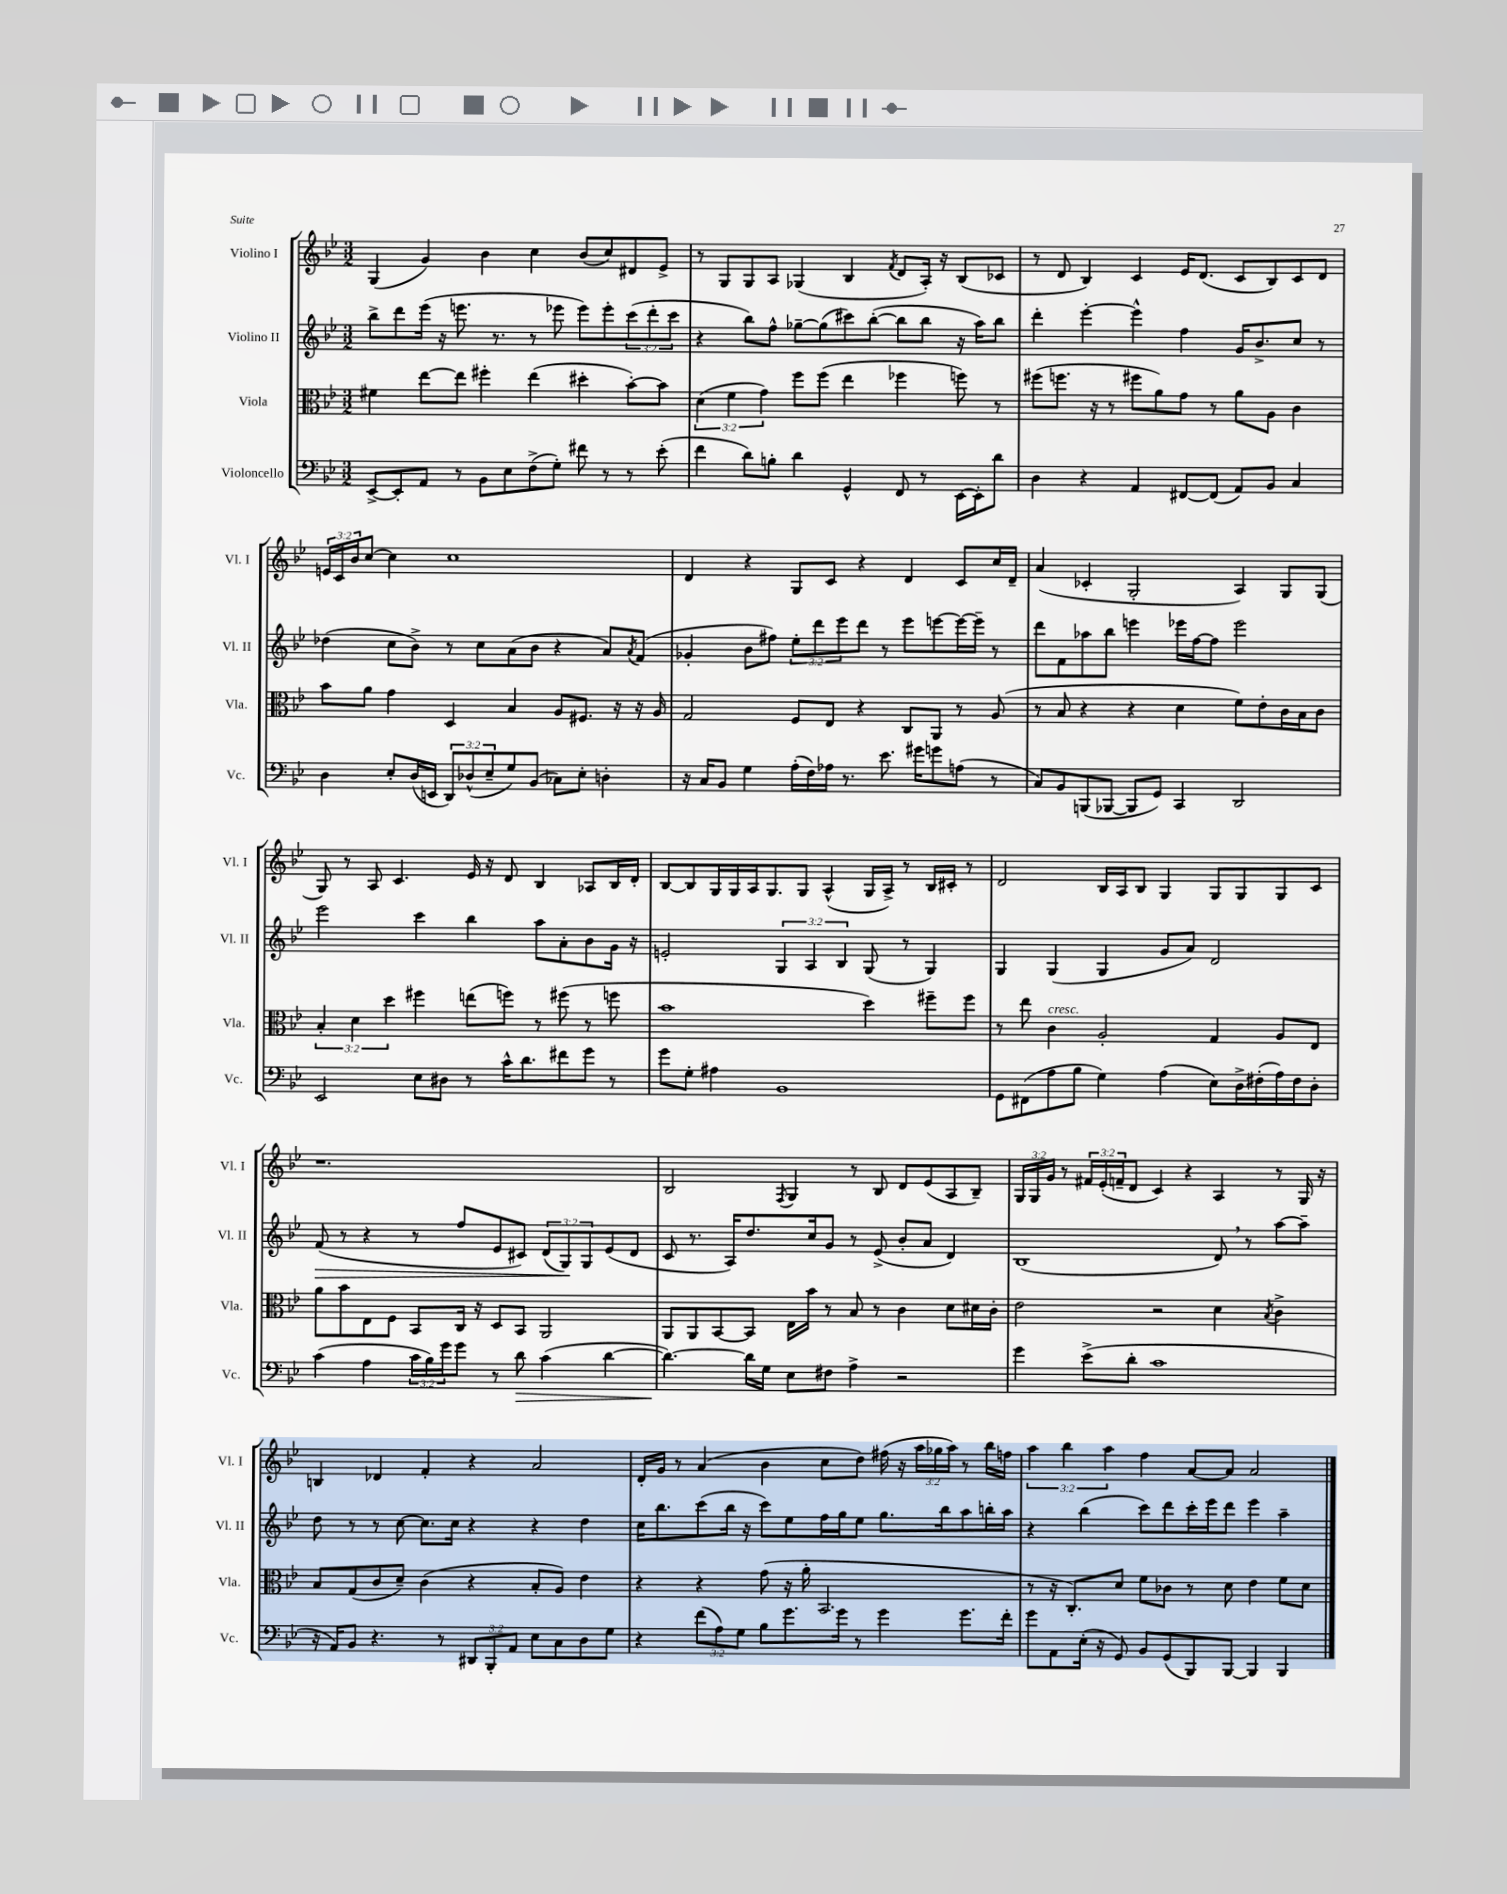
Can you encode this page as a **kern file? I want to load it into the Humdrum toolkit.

**kern	**kern	**kern	**kern
*staff4	*staff3	*staff2	*staff1
*clefF4	*clefC3	*clefG2	*clefG2
*k[b-e-]	*k[b-e-]	*k[b-e-]	*k[b-e-]
*M3/2	*M3/2	*M3/2	*M3/2
[8EE-^/L	4f#\	8bb-^\L	(4G/
8EE-'/]	.	8ddd\	.
8AA/J	[8ee-\L	(16eee-\Jk	4g/)
.	.	16r	.
8r	8ee-\]J	8.eee\	.
8BB-\L	4ff#'\	.	4b-\
.	.	8.r	.
8E-\	.	.	.
(8F^\	(4ee-\	8r	4cc\
8G'\J)	.	8eee-\	.
8f#\	4dd#'\	8eee-\L)	(8b-/L
8r	.	8eee-'\	8cc/)
8r	[8b-'\L)	(12ccc\	8d#/
.	.	12ddd'\	.
(8e-'\	8b-\]J	.	8e-^/J
.	.	12ccc\J	.
=	=	=	=
4f\	(6d\	4r	8r
.	.	.	8G/L
.	6f\	.	.
8d\L)	.	8bb-\L)	8G/
.	6g\)	.	.
8B'\J	.	8ff^^\J	8A/J
4d\	8ff\L	[8gg-~\L	(4G-/
.	(8ff\J	(8gg-\]	.
4GG^^/	4ee-\	8ccc#\)	4B-/
.	.	([8bb-'\J	.
.	.	.	8qf/
8FF/	4ff-\	8bb-\]L	8d/L
8r	.	8bb-\J	16A'/Jk)
.	.	.	16r
[16EE-\LL	8ff\)	16r	(8B-/L
16EE-'\]J	.	16aa\LK)	.
8d\J	8r	8bb-\J	8c-/J
=	=	=	=
4D\	(8ff#\L	4ddd'\	8r
.	8.ff\J	.	8d/
4r	.	[4eee-'\	4B-/)
.	16r	.	.
.	8r	.	.
4AA/	8ff#\L	4eee-^^\]	4c/
.	8a\)	.	.
[8FF#/L	8g\J	4ff\	16e-/LK
.	.	.	(8.d/J
(8FF#/]J	8r	.	.
8AA/L)	8a\L	16g/LK	8c/L
.	.	8.b-^/	.
8BB-/J	8A\J	.	8B-/)
4C/	4c\	8cc/J	8c/
.	.	8r	8d/J
=	=	=	=
4D\	8b-\L	(4dd-\	24e/LL
.	.	.	24c/
.	.	.	24b-/J
.	8a\J	.	[8cc/J
8E-'/L	4g\	8cc\L	4cc\]
(16D/L	.	8b-^\J)	.
16EE/JJ	.	.	.
12DD/L)	4D/	8r	1cc
(12D-^^/	.	.	.
.	.	8cc\L	.
12E-~/	.	.	.
8G/)	4B-/	(8a\	.
(8BB-/J	.	8b-\J	.
8C-\L)	8A/L	4r	.
8E-'\J	8.F#/J	.	.
4D'\	.	8a/L)	.
.	16r	.	.
.	.	8qa/	.
.	16r	(8f/J	.
.	16A/	.	.
=	=	=	=
16r	2G/	4g-'/	4d/
16C/LK	.	.	.
8BB-/J	.	.	.
4G\	.	8b-\L	4r
.	.	8ff#\J)	.
(16A'\LL	8F/L	12ee-'\L	8G/L
16F\)	.	.	.
.	.	12ddd\	.
16A-\JJ	8E-/J	.	8c/J
.	.	12eee-\	.
8.r	.	.	.
.	4r	8ddd\J	4r
8.e-\	.	8r	.
.	8C/L	8eee-\L	4d/
16g#\LK	.	.	.
8g\	8AA/J	[8eee\	.
(8A\J	8r	16eee\_L	8c/L
.	.	16eee~\]JJ	.
8r	(8A/	8r	16cc/L
.	.	.	16d~/JJ
=	=	=	=
8C/L)	8r	8ddd\L	(4a/
8BB-/	8B-/	8f\	.
(8BBB/	4r	8aa-\	4c-'/
[8BBB-/J	.	8bb-\J	.
8BBB-/]L	4r	4eee\	2G'/
8GG/J)	.	.	.
4CC/	4d\	16eee-\LL	.
.	.	[16ff\J	.
.	.	8ff\]J	.
2DD/	8f\L)	2eee-\	4A/)
.	8e-'\	.	.
.	16c\L	.	8G/L
.	16B-\J	.	.
.	8c\J	.	(8G/J
=	=	=	=
2EE-/	6B-'/	2eee-\	8G/)
.	.	.	8r
.	6d\	.	.
.	.	.	8A/
.	6dd\	.	.
.	.	.	4.c/
8E-\L	4ff#\	4ccc\	.
8D#\J	.	.	.
8r	(8ee\L	4bb-\	16e-/
.	.	.	16r
16c^^\LK	8ff\J)	.	8d/
8.d\	.	.	.
.	8r	8aa\L	4B-/
8f#\	(8ff#\	8a'\	.
8g\J	8r	8b-\	8A-/L
8r	8ff\	16g\Jk	16B-/L
.	.	16r	16d'/JJ
=	=	=	=
8g\L	1b-	2e'/	[8B-/L
8G'\J	.	.	8B-/]
4A#\	.	.	16G/L
.	.	.	16G/
.	.	.	16A/J
.	.	.	8.G/
1BB-	.	6G/	.
.	.	.	8G/J
.	.	6A/	.
.	.	.	(4A^^/
.	.	6B-/	.
.	4dd\)	(8G/	16G/LL
.	.	.	16A^/JJ)
.	.	8r	8r
.	8ff#~\L	4G/)	16B-/LL
.	.	.	16c#'/JJ
.	8ff#\J	.	8r
=	=	=	=
8GG\L	8r	4G/	2d/
(8FF#\	8ee-\	.	.
8A\	4c\	(4G/	.
8B-\J	.	.	.
4G\)	2A'/	4G/	16B-/LL
.	.	.	16A/J
.	.	.	8B-/J
(4A\	.	8g/L	4G/
.	.	8a/J)	.
8E-\L)	4G/	2d/	8G/L
16D^\L	.	.	8G/
(16F#'\	.	.	.
16A\)	8A/L	.	8G/
16F#\J	.	.	.
8D'\J	8E-/J	.	8c/J
=	=	=	=
(4c\	8a\L	(8f/	1.r
.	8b-\	8r	.
4A\	8E-\	4r	.
.	8F\J	.	.
24c\LL	8BB-/L	8r	.
24B-\)	.	.	.
24g\J	.	.	.
8g\J	16C/Jk	8ff/L	.
.	16r	.	.
8r	8D/L	8e-/	.
8d\	8BB-/J	8c#/J)	.
(4c\	2AA/	(12d/L	.
.	.	12G/)	.
.	.	12G/	.
[4d\	.	(8e-/	.
.	.	8d/J	.
=	=	=	=
4.d\_)	8AA/L	8c/	2B-/
.	8AA/	8.r	.
.	[8BB-/	.	.
.	.	16A/LK)	.
16d\]LL	8BB-/]J	8.dd/	.
16G\JJ	.	.	.
.	.	.	8qF/
8E-\L	16E-\LL	.	4G/
.	16b-\JJ	16cc/k	.
8F#\J	8r	8g/J	.
4A^\	8B-/	8r	8r
.	8r	(8e-^/	8B-/
2r	4c\	8b-'/L	8d/L
.	.	8a/J	(8e-/
.	8d\L	4d/)	8A/
.	16d#\L	.	8B-~/J)
.	16c'\JJ	.	.
=	=	=	=
4g\	2e-\	(1B-	24G/LL
.	.	.	24G/
.	.	.	24g/JJ
.	.	.	8r
(8e-^\L	.	.	24f#/LL
.	.	.	(24e-'/
.	.	.	24f~/J
8d'\J	.	.	8d/J
1c	2r	.	4c/)
.	.	.	4r
.	4d\	8d/)	4A/
.	.	8r	.
.	8qB-/	.	.
.	4c^\	[8aa\L	8r
.	.	8aa~\]J	16G/
.	.	.	16r
=	=	=	=
16r	8B-/L	8dd\	4B/
16AA/LK)	.	.	.
8BB-/J	(8G/	8r	.
4.r	8c/	8r	4d-/
.	8d~/J)	[8cc\	.
.	(4c\	8.cc\]L	4f'/
8r	.	.	.
.	.	16cc\Jk	.
12DD#/L	4r	4r	4r
12BBB-'/	.	.	.
12AA/J	.	.	.
8E-\L	8B-'/L	4r	2a/
8C\	8A/J)	.	.
8D\	4e-\	4dd\	.
8G\J	.	.	.
=	=	=	=
4r	4r	16cc\LK	16d'/LL
.	.	8.bb-\	16g/JJ
.	.	.	8r
(12f\L	4r	(8ccc\	(4a/
12A\)	.	.	.
.	.	16bb-\Jk	.
12G\J	.	.	.
.	.	16r	.
8B-\L	(8g\	8ccc\L)	4b-\
8.g\	16r	8ee-\	.
.	16a'\	.	.
.	2.BB-/	16ff\L	8cc\L
16g\Jk	.	16gg\J	.
8r	.	8ee-\J	8dd\J)
4g\	.	8.gg\L	(16ff#\
.	.	.	16r
.	.	.	24aa\LL
.	.	.	24gg-\
.	.	16bb-\k	.
.	.	.	24aa\JJ)
8.g\L	.	8aa\	8r
.	.	16bb'\L	16bb-\LL
16f'\Jk	.	16aa\JJ	16ff\JJ
=	=	=	=
8g\L	8r	4r	6aa\
8AA\	16r	.	.
.	.	.	6bb-\
.	8.C'/L)	.	.
(16E-'\Jk	.	(4bb-\	.
16r	.	.	.
.	.	.	6aa\
8GG/)	8d/J	.	.
8BB-/L	8f\L	8ccc\L)	4ff\
(8GG/	8c-\J	8ddd\	.
8BBB-/)	8r	16ccc'\L	[8a/L
.	.	16eee-\J	.
[8BBB-/J	8d\	8ddd\J	8a/]J
4BBB-/]	4e-\	4eee-\	2a/
4BBB-/	8f\L	4aa~\	.
.	8d\J	.	.
==	==	==	==
*-	*-	*-	*-
